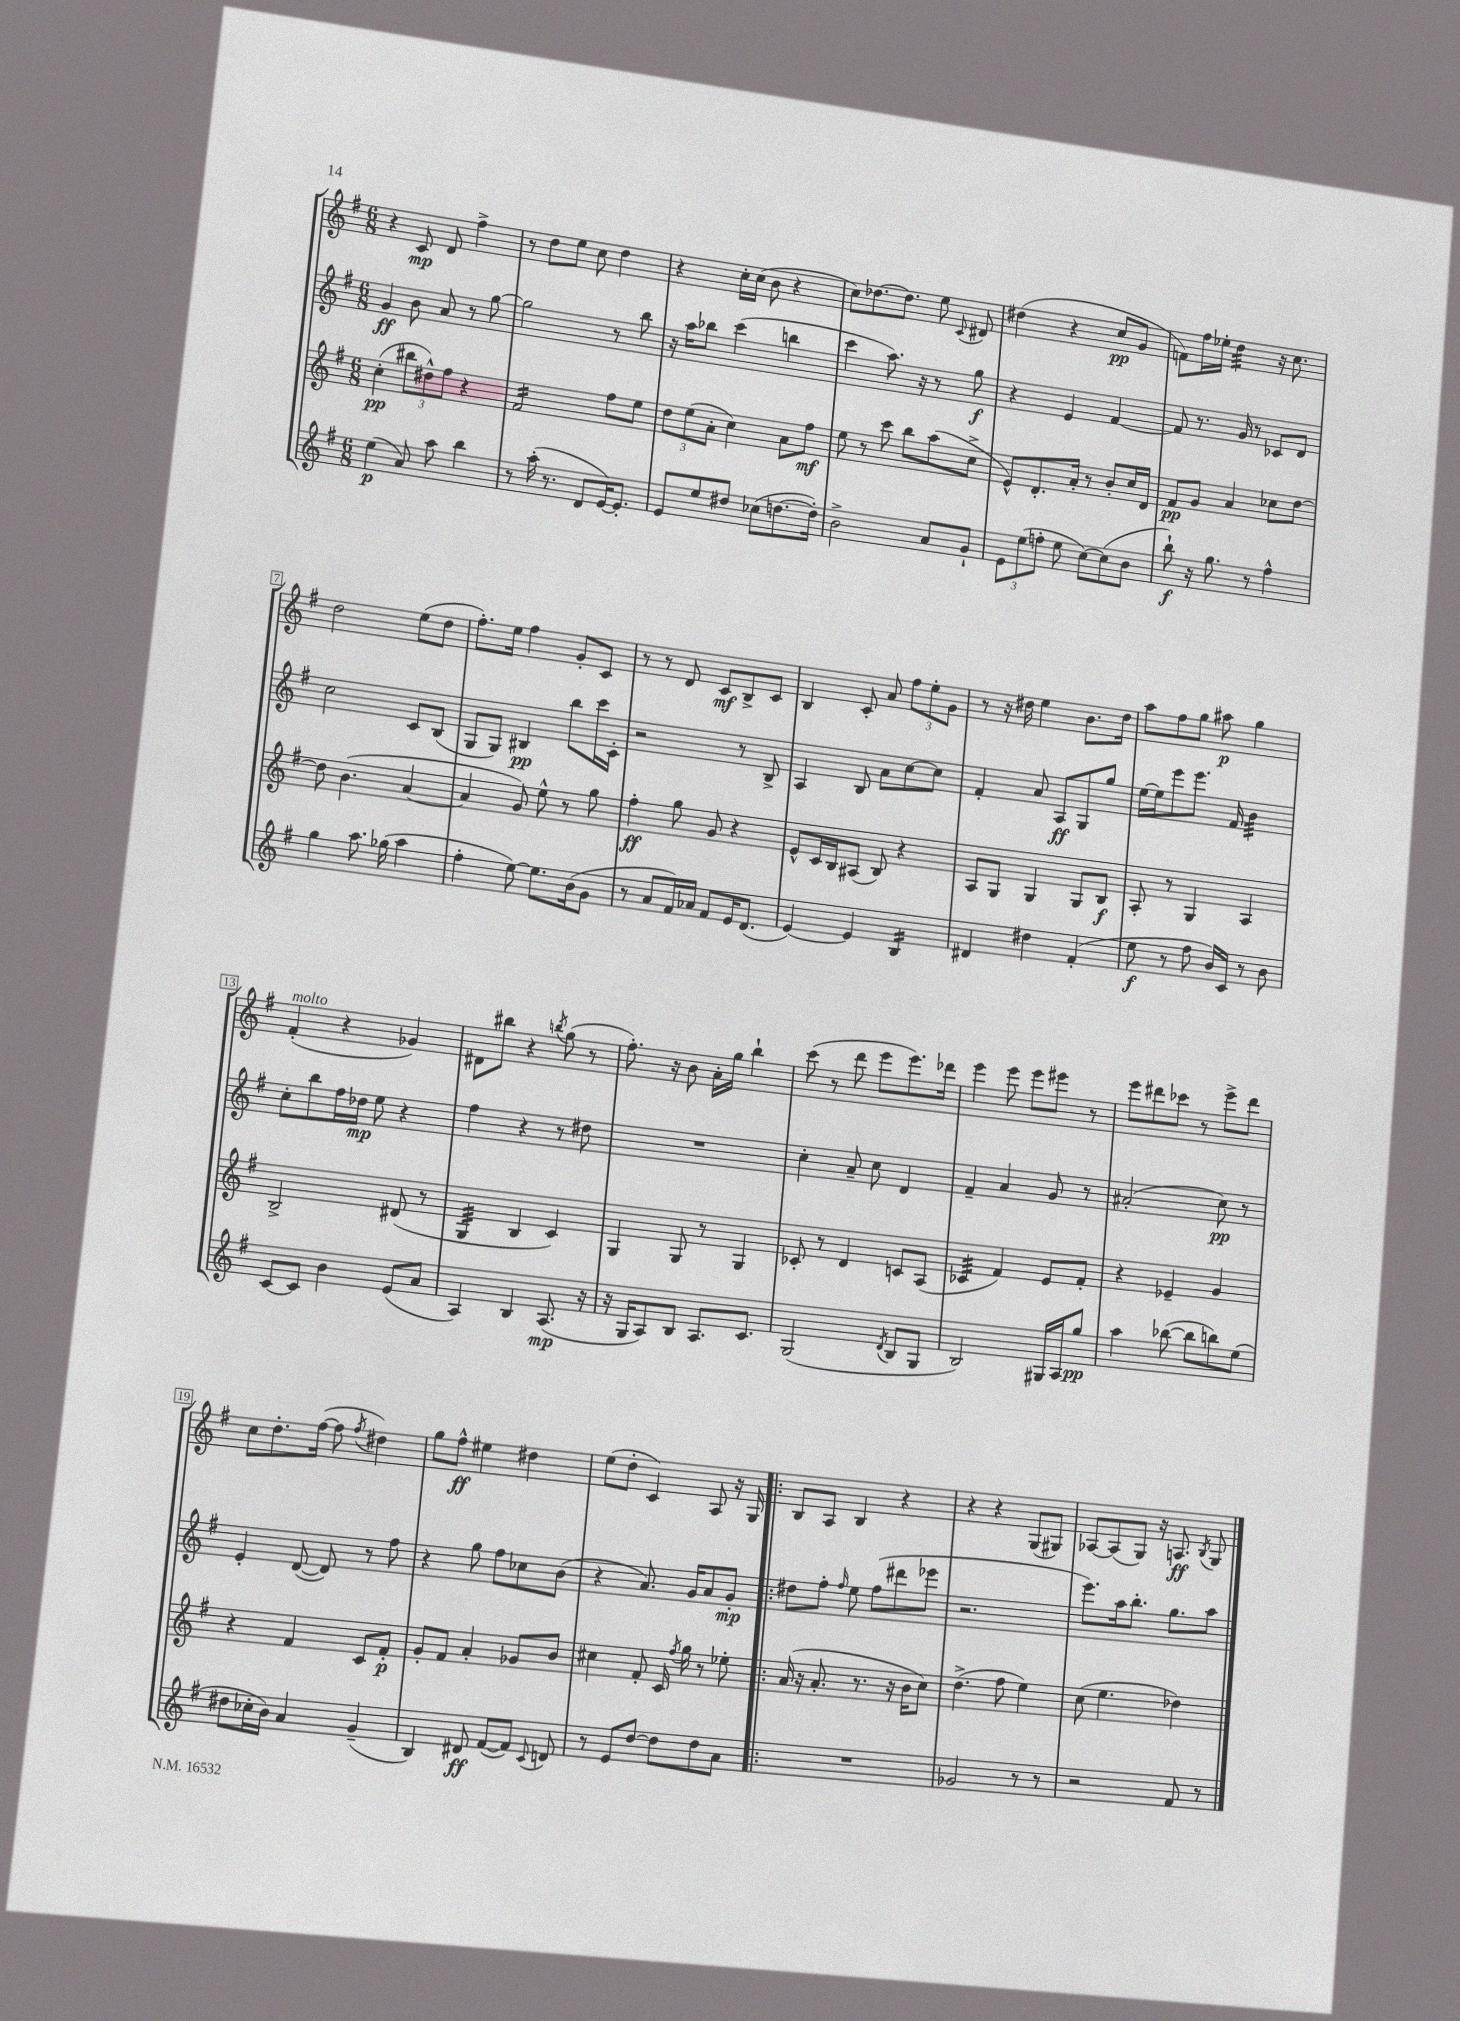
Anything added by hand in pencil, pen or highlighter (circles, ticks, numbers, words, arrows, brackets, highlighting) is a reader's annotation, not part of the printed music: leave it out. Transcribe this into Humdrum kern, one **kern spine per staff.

**kern	**kern	**kern	**kern
*staff4	*staff3	*staff2	*staff1
*clefG2	*clefG2	*clefG2	*clefG2
*k[f#]	*k[f#]	*k[f#]	*k[f#]
*M6/8	*M6/8	*M6/8	*M6/8
(4ee	(4cc'	4g	4r
8a)	12bb#	8b	8c
.	12dd#^^)	.	.
8aa	.	8a	8d
.	12ff#	.	.
4bb	4r	8r	4ff#^
.	.	[8gg	.
=	=	=	=
8r	2f#	2gg]	8r
(16aa'	.	.	8dd
8.r	.	.	.
.	.	.	8ee
8d	.	.	8cc
[16e)	8ff#	8r	4dd
8.e']	.	.	.
.	8ee	8bb	.
=	=	=	=
8e	12dd	16r	4r
.	.	16aa	.
.	(12ee	.	.
8ee	.	8bb-	.
.	12a'	.	.
8dd#	4cc)	(4ccc	16cc'
.	.	.	(16cc
(8cc-	.	.	8b
[8.dd	8a	4bb	4r
.	8ff#	.	.
16dd'])	.	.	.
=	=	=	=
2b^	8ee	4ccc	8cc)
.	8r	.	[8.dd-
.	8ccc	8.aa)	.
.	.	.	8.dd-]
.	8bb	.	.
.	.	16r	.
8a	(8aa	8r	8ee
.	.	.	8qqc
8g`	8cc^	8gg	8d#
=	=	=	=
12e	8e^^)	4r	(4dd#
(12ee	.	.	.
.	8.d'	.	.
12ff'	.	.	.
8ee	.	4e	4r
.	16a'	.	.
[8cc)	8r	.	.
(8cc]	8b'	[4f#	8cc
8b	16cc	.	8g
.	16d	.	.
=	=	=	=
8bb`)	8f#	8f#]	8f)
16r	8g	8.r	16ff#
8.gg	.	.	16ee-'
.	4a	.	4dd
.	.	16g	.
8r	.	8r	.
4ff#^^	8cc-	8c-	16r
.	.	.	8.cc
.	[8dd	8d	.
=	=	=	=
4gg	8dd]	2cc	2dd
.	(4.b	.	.
8.aa	.	.	.
(16gg-	.	.	.
4aa	[4a	8c	(8ee
.	.	(8B	8dd
=	=	=	=
4ff#'	4a]	8G	8.ff#')
.	.	8G)	.
.	.	.	16ee
[8ee)	8g)	4B#	4ff#
8.ee]	8ee^^	.	.
.	8r	8bb	8g'
(16b	.	.	.
8g	8gg	16ccc	8c
.	.	16c'	.
=	=	=	=
8r	4ff#'	2r	8r
8a	.	.	8r
16f#)	8gg	.	8d
16a-	.	.	.
8f#	8g	.	8c
16e	4r	8r	8B^
(8.d	.	.	.
.	.	8B^	8c
=	=	=	=
[4e)	8e^^	4A	4B
.	16c	.	.
.	16B	.	.
4e]	(8A#	8B	8c'
.	8B)	8a	8a
4B	4r	[8cc	12ff#
.	.	.	12ee'
.	.	8cc]	.
.	.	.	12g
=	=	=	=
4d#	8A	4f#'	8r
.	8G	.	16r
.	.	.	16dd#
4dd#	4G	8a	4ee
.	.	8A	.
(4f#'	8G	8G	8.b
.	8B	8gg	.
.	.	.	16dd#
=	=	=	=
8ee	8A'	[16ee	8aa
.	.	16ee]	.
8r	8r	8eee	8ff#
8ff#	4G	8.eee	8gg
16b)	.	.	8aa#
16c	.	16f#	.
8r	4A	4b	4gg
8b	.	.	.
=	=	=	=
[8c	2B^	8cc'	(4f#'
8c]	.	8bb	.
4b	.	16ff#	4r
.	.	16dd-	.
.	.	8ee	.
(8e	(8d#	4r	4g-)
8a	8r	.	.
=	=	=	=
4A)	4G	4ff#	8d#
.	.	.	8bb#
4B	4B	4r	4r
.	.	.	8qbb
(8.A	4c)	8r	(8gg
.	.	8dd#	8r
16r	.	.	.
=	=	=	=
16r	4G	2.r	8.ff#')
16G	.	.	.
8A)	.	.	.
.	.	.	16r
8B	8G	.	8b
8.A	8r	.	16a'
.	.	.	16gg
.	4G	.	4bb`
8.c	.	.	.
=	=	=	=
(2G	8c-'	4cc'	(8ccc
.	8r	.	8r
.	4d	8a~	8ddd
.	.	8cc	8eee
8qd	.	.	.
8B	8c	4d	8.eee)
8G	(8A	.	.
.	.	.	16ddd-
=	=	=	=
2B)	4c-	4f#~	4eee
.	4f#)	4a	8eee
.	.	.	8eee
16G#	8e	8g	8eee#
16A	.	.	.
8gg	8f#'	8r	8r
=	=	=	=
4aa	4r	(2a#'	8eee
.	.	.	8ddd#
([8bb-	4e-~	.	8ccc-
8bb-]	.	.	8r
8bb)	4g	8cc)	8eee^
(8ee	.	8r	8ddd#
=	=	=	=
8dd#	4r	4e'	8cc
16cc-'	.	.	8.dd'
16b)	.	.	.
4a	4f#	([8d	.
.	.	.	([16ff#
.	.	8d])	8ff#]
.	.	.	8qff#
(4g~	8c	8r	4dd#)
.	8f#'	8ff#	.
=	=	=	=
4B)	8g'	4r	8gg
.	8f#	.	8ff#^^
8d#	4a'	8gg	4ee#
([8f#	.	8ff#	.
8f#])	8g-	8cc-	4dd#
8qqc	.	.	.
8d	8b	(8b	.
=	=	=	=
8r	4cc#	4r	(8ee
8e	.	.	8dd'
[8dd	8f#'	8.a)	4c)
8dd]	16c	.	.
.	8qff#	.	.
.	16gg	16g	.
8dd	8r	8a	8A
8a	8ee-'	8g'	16r
.	.	.	16G
=!|:	=!|:	=!|:	=!|:
2.r	(16a	8dd#	8B
.	16r	.	.
.	8.a'	8ff#'	8A
.	.	16qqff#	.
.	.	8ee	4B
.	8.r	.	.
.	.	(8ff#	.
.	16r	8ddd#	4r
.	16b	.	.
.	8cc)	8eee-	.
=	=	=	=
2g-	(4.dd^	2.r	4r
.	.	.	4r
.	8ff#	.	.
8r	4ee)	.	(8G
8r	.	.	8G#)
=	=	=	=
2r	(8cc	8.eee)	[8A-
.	4.ee	.	(8A-]
.	.	16aa	.
.	.	8.bb'	8G)
.	.	.	16r
.	.	8.gg	8.A
8f#	4dd-)	.	.
.	.	.	8qB
8r	.	8aa	8G
==	==	==	==
*-	*-	*-	*-
